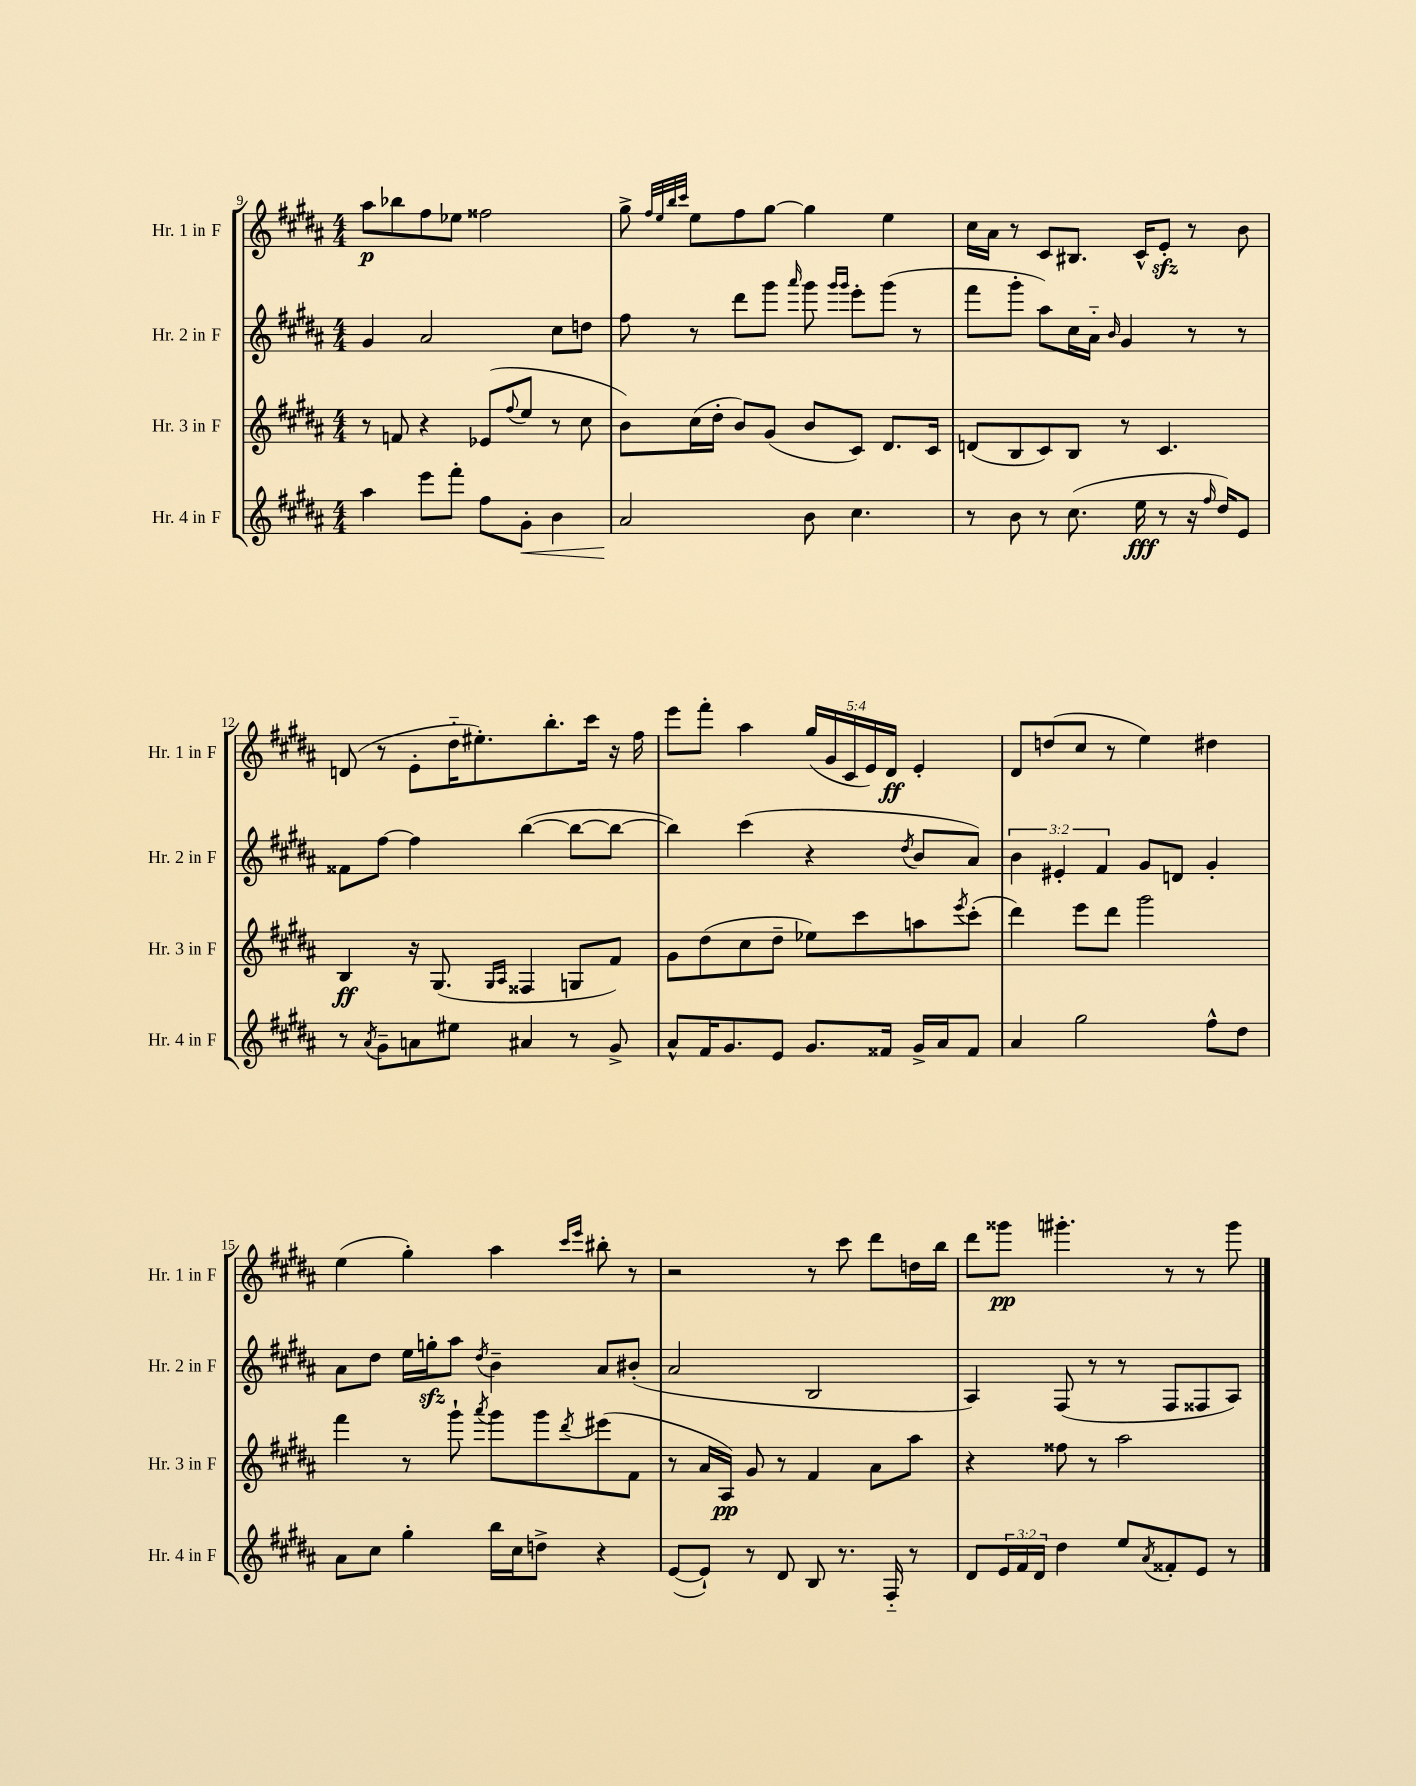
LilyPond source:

<<
\new StaffGroup <<
\new Staff = "s0" \with { instrumentName = "Hr. 1 in F" shortInstrumentName = "Hr. 1 in F" } {
    \clef treble \key b \major \numericTimeSignature \time 4/4 \override Staff.TupletNumber.text = #tuplet-number::calc-fraction-text
    ais''8\p bes''8 fis''8 ees''8 fisis''2 |
    gis''8-> \grace { fis''32 e''32 b''32 cis'''32 } e''8 fis''8 gis''8~ gis''4 e''4 |
    cis''16 ais'16 r8 cis'8 bis8. cis'16-^ e'8-.\sfz r8 b'8 |
    d'8( r8 e'8-. dis''16-_ eis''8.-.) b''8.-. cis'''16 r16 fis''16 |
    e'''8 fis'''8-. ais''4 \tuplet 5/4 { gis''16( gis'16 cis'16 e'16) dis'16\ff } e'4-. |
    dis'8 d''8( cis''8 r8 e''4) dis''4 |
    e''4( gis''4-.) ais''4 \grace { cis'''16 e'''16 } bis''8-. r8 |
    r2 r8 cis'''8 dis'''8 d''16 b''16 |
    dis'''8 gisis'''8\pp gis'''4.-. r8 r8 gis'''8 \bar "|." |
}
\new Staff = "s1" \with { instrumentName = "Hr. 2 in F" shortInstrumentName = "Hr. 2 in F" } {
    \clef treble \key b \major \numericTimeSignature \time 4/4 \override Staff.TupletNumber.text = #tuplet-number::calc-fraction-text
    gis'4 ais'2 cis''8 d''8 |
    fis''8 r8 dis'''8 gis'''8 \grace { ais'''16 } gis'''8 \grace { gis'''16 gis'''16 } e'''8-. gis'''8( r8 |
    fis'''8 gis'''8-. ais''8) cis''16 ais'16-_ \grace { b'16 } gis'4 r8 r8 |
    fisis'8 fis''8~ fis''4 b''4~( b''8~ b''8~ |
    b''4) cis'''4( r4 \acciaccatura { dis''8 } b'8 ais'8) |
    \tuplet 3/2 { b'4 eis'4-. fis'4 } gis'8 d'8 gis'4-. |
    ais'8 dis''8 e''16 g''16-.\sfz ais''8 \acciaccatura { dis''8 } b'4-- ais'8 bis'8-.( |
    ais'2 b2 |
    ais4) fis8( r8 r8 fis8 fisis8 ais8) \bar "|." |
}
\new Staff = "s2" \with { instrumentName = "Hr. 3 in F" shortInstrumentName = "Hr. 3 in F" } {
    \clef treble \key b \major \numericTimeSignature \time 4/4
    r8 f'8 r4 ees'8( \appoggiatura { fis''8 } e''8 r8 cis''8 |
    b'8) cis''16( dis''16-. b'8) gis'8( b'8 cis'8) dis'8. cis'16 |
    d'8( b8 cis'8) b8 r8 cis'4. |
    b4\ff r16 gis8.( \grace { gis16 ais16 } fisis4 g8 fis'8) |
    gis'8 dis''8( cis''8 dis''8-- ees''8) cis'''8 a''8 \acciaccatura { e'''8 } cis'''8-.( |
    dis'''4) e'''8 dis'''8 gis'''2 |
    fis'''4 r8 gis'''8-! \acciaccatura { ais'''8 } gis'''8 gis'''8 \acciaccatura { dis'''8 } eis'''8( fis'8 |
    r8 ais'16 ais16\pp) gis'8 r8 fis'4 ais'8 ais''8 |
    r4 fisis''8 r8 ais''2 \bar "|." |
}
\new Staff = "s3" \with { instrumentName = "Hr. 4 in F" shortInstrumentName = "Hr. 4 in F" } {
    \clef treble \key b \major \numericTimeSignature \time 4/4 \override Staff.TupletNumber.text = #tuplet-number::calc-fraction-text
    ais''4 e'''8 fis'''8-. fis''8 gis'8-.\< b'4 |
    ais'2\! b'8 cis''4. |
    r8 b'8 r8 cis''8.( e''16\fff r8 r16 \grace { fis''16 } dis''16) e'8 |
    r8 \acciaccatura { ais'8 } gis'8-- a'8 eis''8 ais'4 r8 gis'8-> |
    ais'8-^ fis'16 gis'8. e'8 gis'8. fisis'16 gis'16-> ais'16 fisis'8 |
    ais'4 gis''2 fis''8-^ dis''8 |
    ais'8 cis''8 gis''4-. b''16 cis''16 d''8-> r4 |
    e'8~( e'8-!) r8 dis'8 b8 r8. fis16-_ r8 |
    dis'8 \tuplet 3/2 { e'16 fis'16 dis'16 } dis''4 e''8 \acciaccatura { ais'8 } fisis'8-. e'8 r8 \bar "|." |
}
>>
>>
\layout { \context { \Score currentBarNumber = #9 } }
